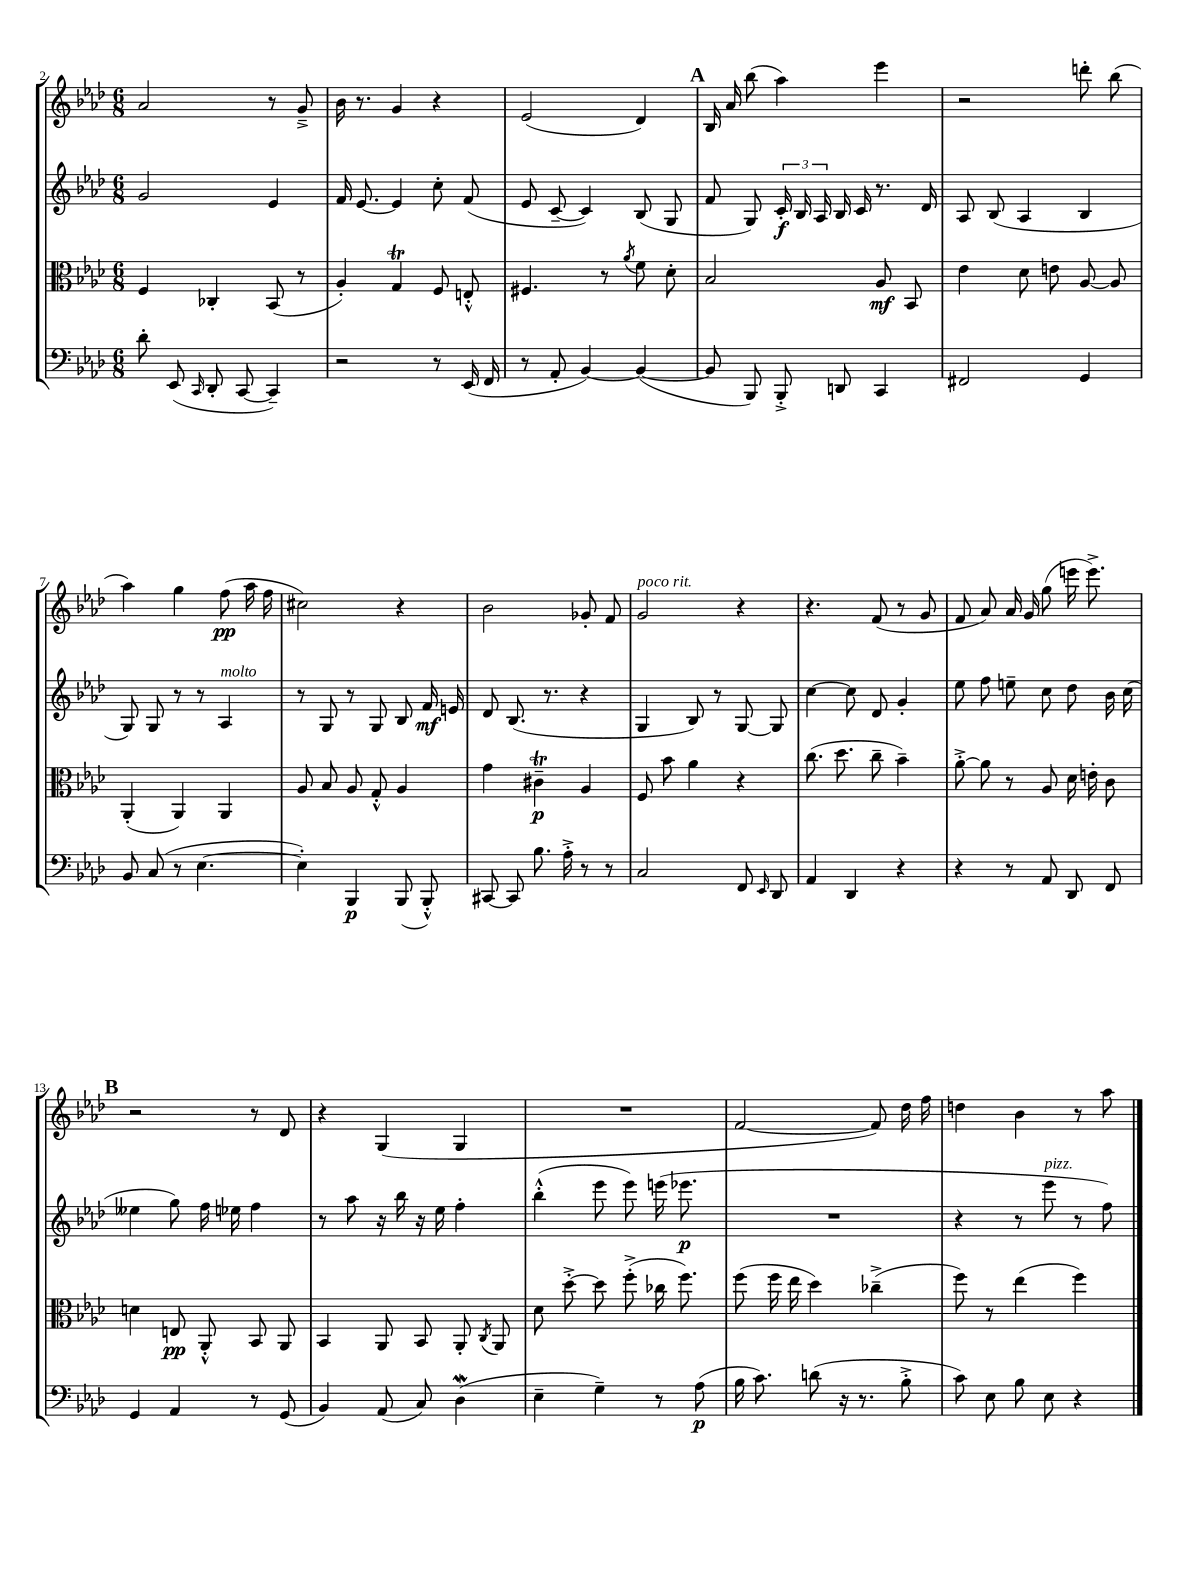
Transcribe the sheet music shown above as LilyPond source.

<<
\new StaffGroup <<
\new Staff = "s0" {
    \clef treble \key aes \major \numericTimeSignature \time 6/8
    \autoBeamOff aes'2 r8 g'8---> |
    bes'16 r8. g'4 r4 |
    ees'2( des'4) |
    \mark \markup { \bold "A" } bes16 aes'16 bes''8( aes''4) ees'''4 |
    r2 d'''8-. bes''8( |
    aes''4) g''4 f''8\pp( aes''16 f''16 |
    cis''2) r4 |
    bes'2 ges'8-. f'8 |
    g'2^\markup { \italic "poco rit." } r4 |
    r4. f'8( r8 g'8 |
    f'8 aes'8) aes'16 g'16 g''8( e'''16 e'''8.->) |
    \mark \markup { \bold "B" } r2 r8 des'8 |
    r4 g4( g4 |
    R2. |
    f'2~ f'8) des''16 f''16 |
    d''4 bes'4 r8 aes''8 \bar "|." |
}
\new Staff = "s1" {
    \clef treble \key aes \major \numericTimeSignature \time 6/8
    \autoBeamOff g'2 ees'4 |
    f'16 ees'8.~ ees'4 c''8-. f'8( |
    ees'8 c'8~-- c'4) bes8( g8 |
    \mark \markup { \bold "A" } f'8 g8) \tuplet 3/2 { c'16-.\f bes16 aes16 } bes16 c'16 r8. des'16 |
    aes8 bes8( aes4 bes4 |
    g8) g8 r8 r8 aes4^\markup { \italic "molto" } |
    r8 g8 r8 g8 bes8 f'16\mf e'16 |
    des'8 bes8.( r8. r4 |
    g4 bes8) r8 g8~ g8 |
    c''4~ c''8 des'8 g'4-. |
    ees''8 f''8 e''8-- c''8 des''8 bes'16 c''16( |
    \mark \markup { \bold "B" } eeses''4 g''8) f''16 ees''16 f''4 |
    r8 aes''8 r16 bes''16 r16 ees''16 f''4-. |
    bes''4-.-^( ees'''8 ees'''8) e'''16( ees'''8.\p |
    R2. |
    r4 r8 ees'''8^\markup { \italic "pizz." } r8 f''8) \bar "|." |
}
\new Staff = "s2" {
    \clef alto \key aes \major \numericTimeSignature \time 6/8
    \autoBeamOff f4 ces4-. bes,8( r8 |
    aes4-.) g4\trill f8 e8-.-^ |
    fis4. r8 \acciaccatura { aes'8 } f'8 des'8-. |
    \mark \markup { \bold "A" } bes2 aes8\mf bes,8 |
    ees'4 des'8 e'8 aes8~ aes8 |
    aes,4-.( aes,4) aes,4 |
    aes8 bes8 aes8 g8-.-^ aes4 |
    g'4 cis'4--\trill\p aes4 |
    f8 bes'8 aes'4 r4 |
    c''8.( des''8. c''8-- bes'4--) |
    aes'8~-.-> aes'8 r8 aes8 des'16 e'16-. c'8 |
    \mark \markup { \bold "B" } d'4 e8\pp aes,8-.-^ bes,8 aes,8 |
    bes,4 aes,8 bes,8 aes,8-. \acciaccatura { c8 } aes,8 |
    des'8 des''8~-.-> des''8 f''8-.->( ces''16 f''8.) |
    f''8( f''16 ees''16 des''4) ces''4--->( |
    f''8) r8 ees''4( f''4) \bar "|." |
}
\new Staff = "s3" {
    \clef bass \key aes \major \numericTimeSignature \time 6/8
    \autoBeamOff des'8-. ees,8( \grace { c,16 } des,8-. c,8~ c,4--) |
    r2 r8 ees,16( f,16 |
    r8 aes,8-. bes,4~) bes,4~( |
    \mark \markup { \bold "A" } bes,8 bes,,8) bes,,8-.-> d,8 c,4 |
    fis,2 g,4 |
    bes,8 c8( r8 ees4.~ |
    ees4-.) bes,,4\p bes,,8( bes,,8-.-^) |
    cis,8~ cis,8 bes8. aes16-.-> r8 r8 |
    c2 f,8 \grace { ees,16 } des,8 |
    aes,4 des,4 r4 |
    r4 r8 aes,8 des,8 f,8 |
    \mark \markup { \bold "B" } g,4 aes,4 r8 g,8( |
    bes,4) aes,8( c8) des4\mordent( |
    ees4-- g4--) r8 aes8\p( |
    bes16 c'8.) d'8( r16 r8. bes8-.-> |
    c'8) ees8 bes8 ees8 r4 \bar "|." |
}
>>
>>
\layout { \context { \Score currentBarNumber = #2 } }
